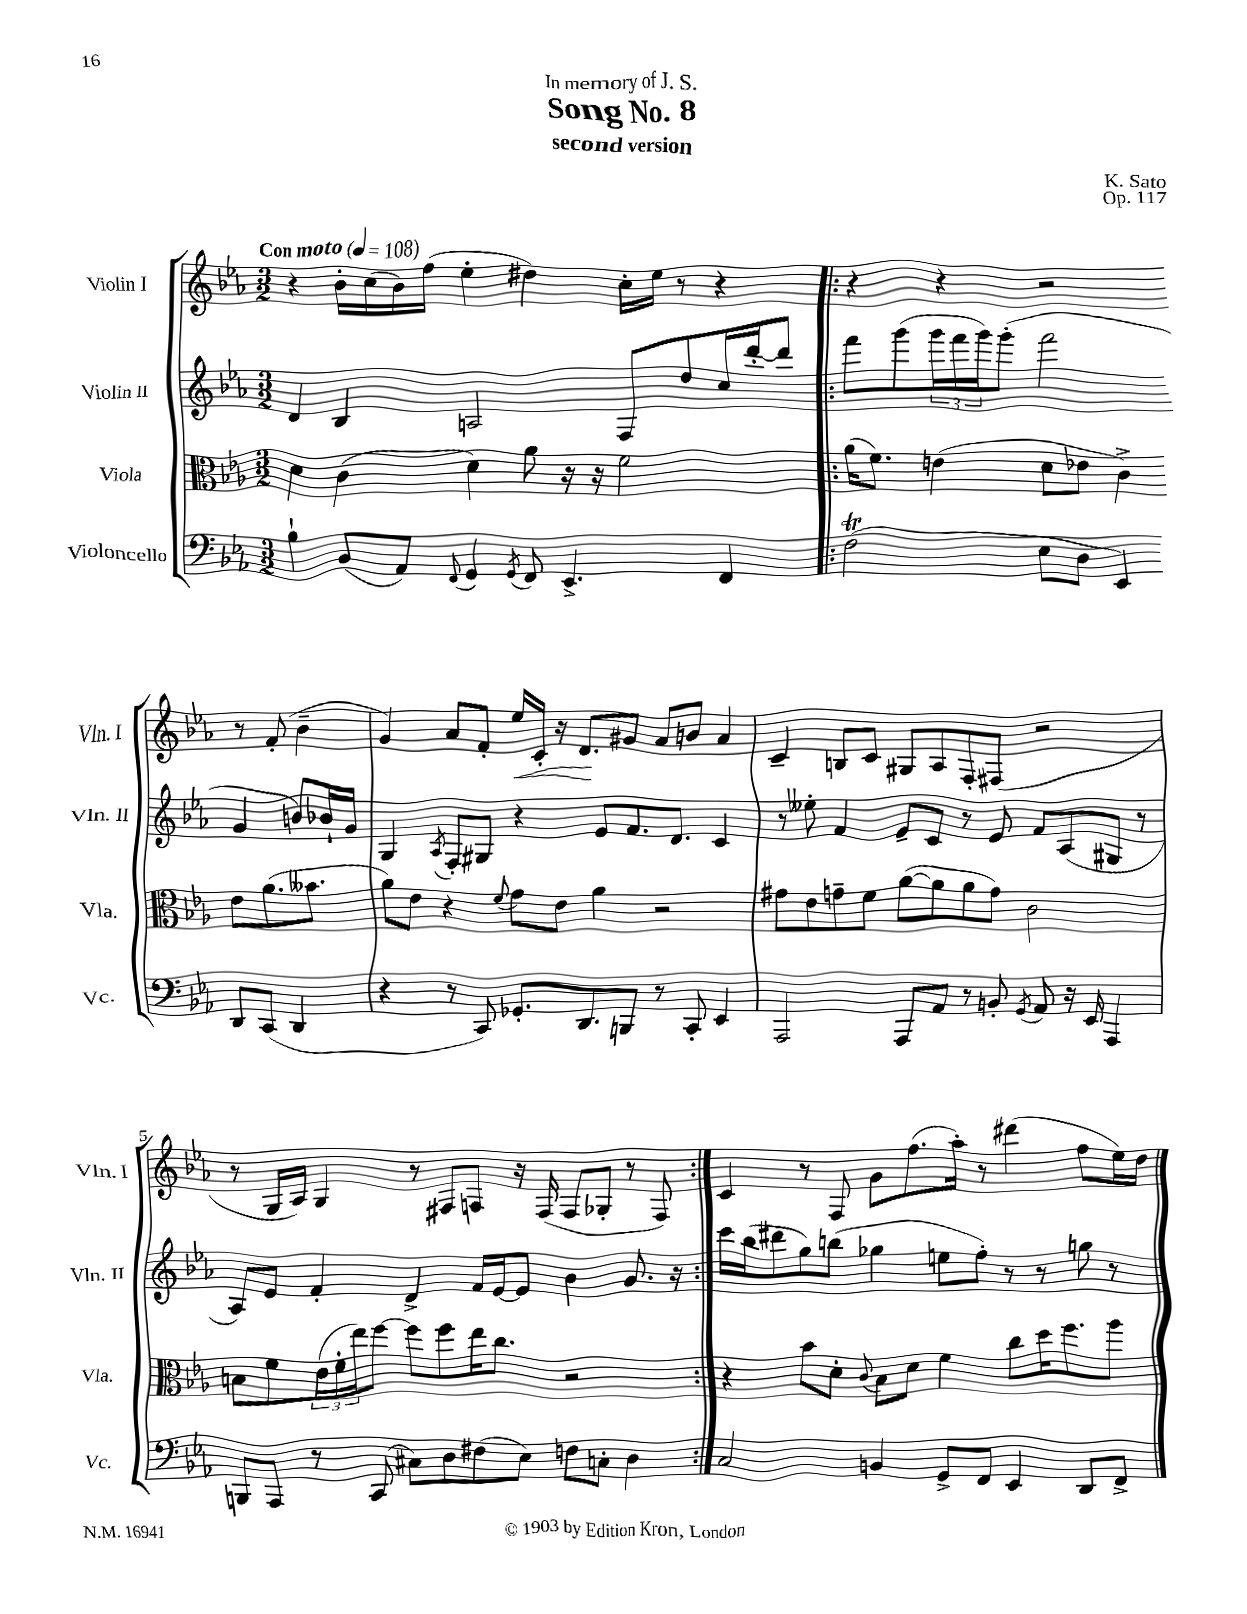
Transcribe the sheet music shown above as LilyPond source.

\header { title = "Song No. 8" composer = "K. Sato" subtitle = "second version" dedication = "In memory of J. S." opus = "Op. 117" }
<<
\new StaffGroup <<
\new Staff = "s0" \with { instrumentName = "Violin I" shortInstrumentName = "Vln. I" } {
    \clef treble \key ees \major \numericTimeSignature \time 3/2 \tempo "Con moto" 4 = 108
    r4 bes'16-. c''16( bes'16) f''16( ees''4-. dis''4) c''16-. ees''16 r8 r4 |
    \repeat volta 2 { r4 r4 r2 r8 f'8-.( bes'4-- |
    g'4) aes'8 f'8-. ees''16\< c'16-. r16 d'8.\! gis'8 aes'8 b'8 aes'4 |
    c'4-- b8 c'8 gis8 aes8 f8-. fis8( r2 |
    r8 g16 aes16) g4 r8 fis8 f8 r16 f16( f8 ges8-. r8 f8) | }
    c'4 r8 f8 g'8 f''8.( aes''16-.) r8 dis'''4( f''8 ees''16) d''16 \bar "|." |
}
\new Staff = "s1" \with { instrumentName = "Violin II" shortInstrumentName = "Vln. II" } {
    \clef treble \key ees \major \numericTimeSignature \time 3/2
    d'4 bes4 a2 f8 d''8 c''16 d'''16~-. d'''8 |
    \repeat volta 2 { f'''8 g'''8( \tuplet 3/2 { g'''16 f'''16 g'''16) } g'''8-.( f'''2 g'4 b'8) bes'16-! g'16 |
    g4 \acciaccatura { aes8 } f8-. gis8 r4 ees'8 f'8. d'8. c'4 |
    r8 eeses''8-. f'4 ees'8-- c'8 r8 ees'8 f'8 aes8( gis8 r8 |
    aes8) ees'8 f'4-. d'4-> f'16 ees'16~ ees'8 bes'4 g'8. r16 | }
    c'''16 bes''16( dis'''8 g''8) b''8( ges''4 e''8 f''8-.) r8 r8 g''8 r8 \bar "|." |
}
\new Staff = "s2" \with { instrumentName = "Viola" shortInstrumentName = "Vla." } {
    \clef alto \key ees \major \numericTimeSignature \time 3/2
    d'4 c'4( d'4) aes'8 r16 r16 f'2 |
    \repeat volta 2 { aes'16( f'8.) e'4( d'8 ees'8 c'4->) ees'8 aes'8.( beses'8. |
    aes'8) ees'8 r4 \appoggiatura { f'8 } g'8 ees'8 aes'4 r2 |
    gis'8 ees'8 g'8-- f'8 aes'8~( aes'8 aes'8 g'8) c'2 |
    b8 f'8 \tuplet 3/2 { ees'16( f'16-. ees''16) } f''8~ f''8 f''8 ees''16 c''8. r2 | }
    r4 bes'8 d'8-. \appoggiatura { c'8 } bes8 d'8 f'4 c''8 d''16 f''8. aes''8 \bar "|." |
}
\new Staff = "s3" \with { instrumentName = "Violoncello" shortInstrumentName = "Vc." } {
    \clef bass \key ees \major \numericTimeSignature \time 3/2
    bes4-! bes,8( aes,8) \appoggiatura { f,8 } g,4 \acciaccatura { g,8 } f,8 ees,4.-> f,4 |
    \repeat volta 2 { f2\trill( ees8 d8 ees,4) d,8 c,8( d,4 |
    r4 r8 c,8) ges,8.-. d,8. b,,8 r8 c,8-. ees,4 |
    aes,,2 aes,,8 aes,8 r8 b,8-. \acciaccatura { g,8 } aes,8 r16 ees,16 aes,,4 |
    b,,8 aes,,8 r8 c,8( cis8) d8 fis8( ees8) f8 c8-. d4 | }
    c2 b,4 g,8-> f,8 ees,4 d,8 f,8-> \bar "|." |
}
>>
>>
